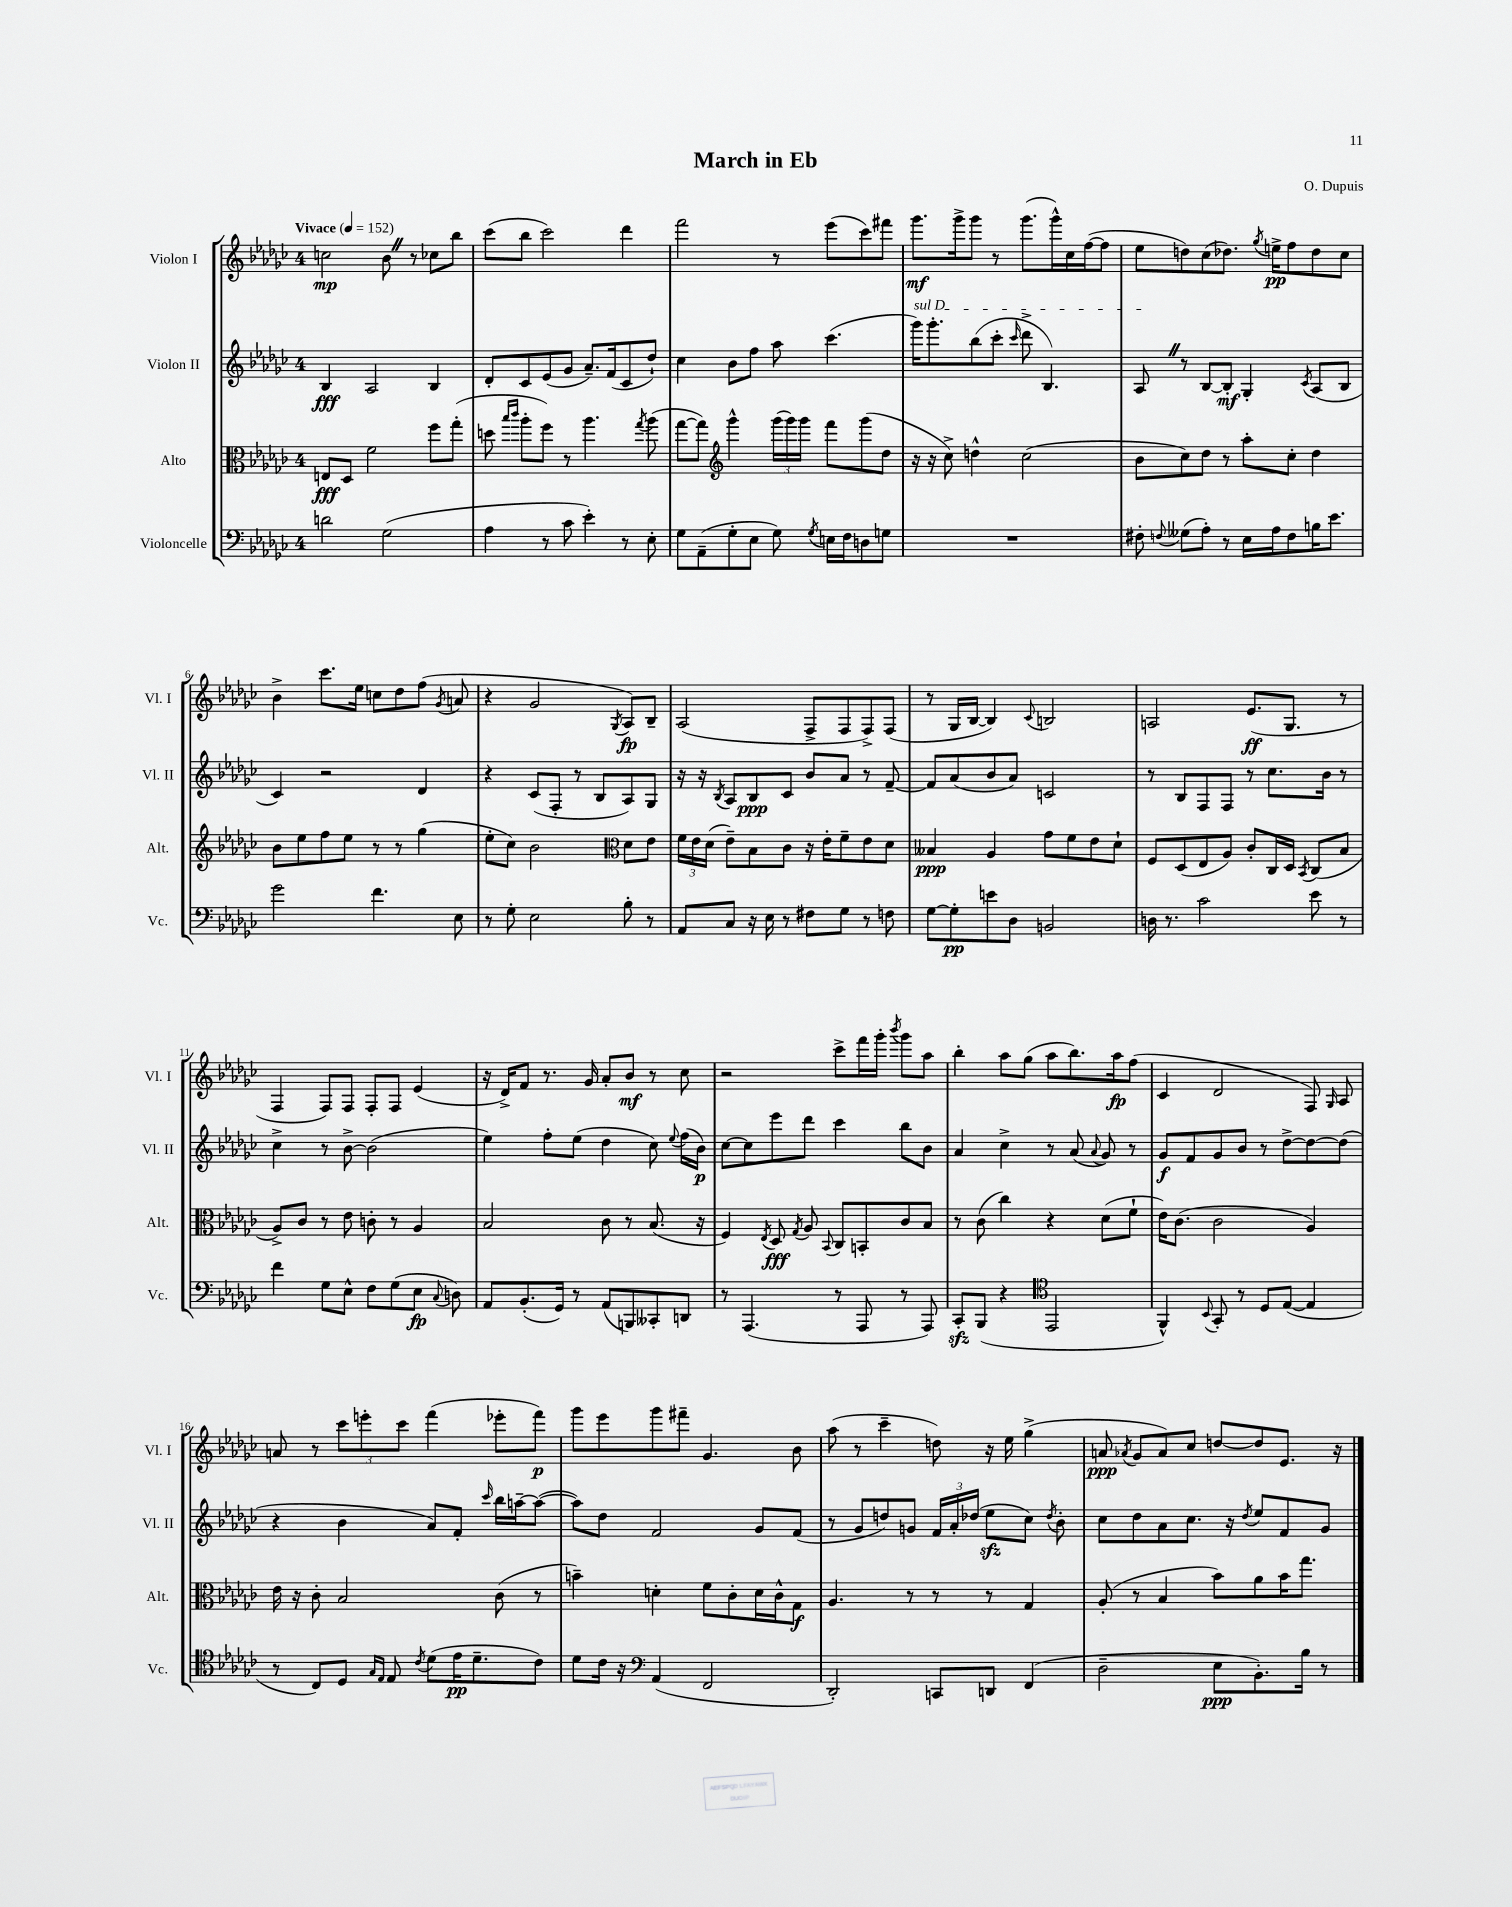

**kern	**dynam	**kern	**dynam	**kern	**dynam	**kern	**dynam
*part4	*part4	*part3	*part3	*part2	*part2	*part1	*part1
*staff4	*staff4	*staff3	*staff3	*staff2	*staff2	*staff1	*staff1
*I"Violoncelle	*	*I"Alto	*	*I"Violon II	*	*I"Violon I	*
*I'Vc.	*	*I'Alt.	*	*I'Vl. II	*	*I'Vl. I	*
*clefF4	*	*clefC3	*	*clefG2	*	*clefG2	*
*k[b-e-a-d-g-c-]	*	*k[b-e-a-d-g-c-]	*	*k[b-e-a-d-g-c-]	*	*k[b-e-a-d-g-c-]	*
*M4/4	*	*M4/4	*	*M4/4	*	*M4/4	*
*MM152	*	*MM152	*	*MM152	*	*MM152	*
=1	=1	=1	=1	=1	=1	=1	=1
!	!	!	!	!	!	!LO:TX:a:B:t=Vivace	!
2dn\	.	8En/L	fff	4B-/	fff	2ccn\	mp
.	.	8D-/J	.	.	.	.	.
.	.	2f\	.	2A-/	.	.	.
(2G-\	.	.	.	.	.	8b-Z\	.
.	.	.	.	.	.	8r	.
.	.	8ff\L	.	4B-/	.	8cc-X\L	.
.	.	(8gg-'\J	.	.	.	8bb-\J	.
=2	=2	=2	=2	=2	=2	=2	=2
4A-\	.	8ddn\	.	8d-'/L	.	(8ccc-\L	.
.	.	16qqbb-/LL	.	.	.	.	.
.	.	16qqccc-/JJ	.	.	.	.	.
.	.	8aa-'\L	.	8c-/	.	8bb-\J	.
8r	.	8ff\J)	.	(8e-/	.	2ccc-\)	.
8c-\	.	8r	.	8g-/J	.	.	.
4e-'\)	.	4.aa-\	.	8.a-~/L)	.	.	.
.	.	.	.	(16f/k	.	.	.
8r	.	.	.	8c-/	.	4ddd-\	.
.	.	8qgg-/	.	.	.	.	.
8E-'\	.	(8aa-\	.	8dd-`/J)	.	.	.
=3	=3	=3	=3	=3	=3	=3	=3
8G-\L	.	[8gg-\L	.	4cc-\	.	2fff\	.
(8AA-~\	.	8gg-\J])	.	.	.	.	.
*	*	*clefG2	*	*	*	*	*
8G-'\	.	4ggg-^^\	.	8b-\L	.	.	.
8E-\J	.	.	.	8ff\J	.	.	.
8G-\)	.	(24ggg-\LL	.	8aa-\	.	8r	.
.	.	24ggg-\)	.	.	.	.	.
.	.	24ggg-\JJ	.	.	.	.	.
8qG-/	.	.	.	.	.	.	.
16En\LL	.	8fff\L	.	(4.ccc-\	.	(8eee-\L	.
16F\J	.	.	.	.	.	.	.
8Dn\	.	(8ggg-\	.	.	.	8ccc-\)	.
8Gn\J	.	8dd-\J	.	.	.	8fff#X\J	.
=4	=4	=4	=4	=4	=4	=4	=4
!	!	!	!	!LO:TX:a:i:t=sul D	!	!	!
1r	.	16r	.	16ggg-\KL)	.	8.ggg-\L	mf
.	.	16r	.	8.ggg-'\	.	.	.
.	.	8cc-^\)	.	.	.	.	.
.	.	.	.	.	.	16ggg-^\k	.
.	.	4ddn^^\	.	(8bb-\	.	8ggg-\J	.
.	.	.	.	8ccc-'\J	.	8r	.
.	.	.	.	16qqccc-/	.	.	.
.	.	(2cc-\	.	8ddd-^\	.	(8.ggg-\L	.
.	.	.	.	4.B-/)	.	.	.
.	.	.	.	.	.	16ggg-^^\L)	.
.	.	.	.	.	.	16cc-\	.
.	.	.	.	.	.	([16ff\J	.
.	.	.	.	.	.	8ff\J]	.
=5	=5	=5	=5	=5	=5	=5	=5
8F#X'\	.	8b-\L	.	8A-Z/	.	8ee-\L	.
8qqFn/	.	.	.	.	.	.	.
(8G--X\L	.	8cc-\)	.	8r	.	8ddn\)	.
8A-'\J)	.	8dd-\J	.	[8B-/L	.	(8cc-\	.
8r	.	8r	.	8B-'/J]	mf	8.dd-X\J)	.
16E-\LL	.	8aa-'\L	.	4G-'/	.	.	.
.	.	.	.	.	.	8qgg-/	.
16A-\J	.	.	.	.	.	16een^\KL	pp
8F\	.	8cc-'\J	.	.	.	8ff\	.
.	.	.	.	8qc-/	.	.	.
16Bn\K	.	4dd-\	.	(8A-/L	.	8dd-\	.
8.e-\J	.	.	.	.	.	.	.
.	.	.	.	8B-/J	.	8cc-\J	.
!!LO:LB:g=z
=6	=6	=6	=6	=6	=6	=6	=6
2g-\	.	8b-\L	.	4c-/)	.	4b-^\	.
.	.	8ee-\	.	.	.	.	.
.	.	8ff\	.	2r	.	8.ccc-\L	.
.	.	8ee-\J	.	.	.	.	.
.	.	.	.	.	.	16ee-\Jk	.
4.f\	.	8r	.	.	.	8ccn\L	.
.	.	8r	.	.	.	8dd-\	.
.	.	(4gg-\	.	4d-/	.	(8ff\J	.
.	.	.	.	.	.	8qg-/	.
8E-\	.	.	.	.	.	8an/	.
=7	=7	=7	=7	=7	=7	=7	=7
8r	.	8ee-'\L	.	4r	.	4r	.
8G-'\	.	8cc-\J)	.	.	.	.	.
2E-\	.	2b-\	.	(8c-/L	.	2g-/	.
.	.	.	.	8F'/J	.	.	.
.	.	.	.	8r	.	.	.
.	.	.	.	8B-/L	.	.	.
*	*	*clefC3	*	*	*	*	*
.	.	.	.	.	.	8qG-/	.
8B-'\	.	8d-\L	.	8A-/)	.	8A-/L)	fp
8r	.	8e-\J	.	8G-/J	.	8B-~/J	.
=8	=8	=8	=8	=8	=8	=8	=8
8AA-/L	.	24f\LL	.	16r	.	(2A-/	.
.	.	24e-\	.	.	.	.	.
.	.	.	.	16r	.	.	.
.	.	(24d-\JJ	.	.	.	.	.
.	.	.	.	8qB-/	.	.	.
8C-/J	.	8e-~\L)	.	8A-/L	.	.	.
16r	.	8B-\	.	8B-/	ppp	.	.
16E-\	.	.	.	.	.	.	.
8r	.	8c-\J	.	8c-/J	.	.	.
8F#X\L	.	16r	.	8b-/L	.	8F^/L	.
.	.	16e-'\KL	.	.	.	.	.
8G-\J	.	8f~\	.	8a-/J	.	8F/	.
8r	.	8e-\	.	8r	.	8F^/)	.
8Fn\	.	8d-\J	.	[8f~/	.	(8F/J	.
=9	=9	=9	=9	=9	=9	=9	=9
[8G-\L	.	4B--X/	ppp	8f/L]	.	8r	.
8G-'\]	pp	.	.	(8a-/	.	16G-/LL	.
.	.	.	.	.	.	[16B-/JJ	.
8en\	.	4A-/	.	8b-/	.	4B-/])	.
8D-\J	.	.	.	8a-/J)	.	.	.
.	.	.	.	.	.	8qqc-/	.
2BBn/	.	8g-\L	.	2cn/	.	2Bn/	.
.	.	8f\	.	.	.	.	.
.	.	8e-\	.	.	.	.	.
.	.	8d-`\J	.	.	.	.	.
=10	=10	=10	=10	=10	=10	=10	=10
16Dn\	.	8F/L	.	8r	.	2An/	.
8.r	.	.	.	.	.	.	.
.	.	(8D-/	.	8B-/L	.	.	.
2c-\	.	8E-/	.	8F/	.	.	.
.	.	8A-/J)	.	8F/J	.	.	.
.	.	8c-'/L	.	8r	.	(8.e-/L	ff
.	.	16C-/L	.	8.cc-\L	.	.	.
.	.	16D-/JJ	.	.	.	8.G-/J	.
.	.	8qBB-/	.	.	.	.	.
8e-\	.	(8C-/L	.	.	.	.	.
.	.	.	.	16b-\Jk	.	.	.
8r	.	8B-/J	.	8r	.	8r	.
!!LO:LB:g=z
=11	=11	=11	=11	=11	=11	=11	=11
4f\	.	8A-^/L)	.	4cc-^\	.	4F/	.
.	.	8c-/J	.	.	.	.	.
8G-\L	.	8r	.	8r	.	8F/L)	.
8E-^^\J	.	8e-\	.	[8b-^\	.	8F/J	.
8F\L	.	8cn'\	.	(2b-\]	.	8F'/L	.
(8G-\	.	8r	.	.	.	8F/J	.
8E-\J	fp	4A-/	.	.	.	(4e-/	.
8qqC-/	.	.	.	.	.	.	.
8Dn\)	.	.	.	.	.	.	.
=12	=12	=12	=12	=12	=12	=12	=12
8AA-/L	.	2B-/	.	4ee-\)	.	16r	.
.	.	.	.	.	.	16d-^/KL)	.
(8.BB-'/	.	.	.	.	.	8f/J	.
.	.	.	.	8ff'\L	.	8.r	.
16GG-/Jk)	.	.	.	.	.	.	.
8r	.	.	.	(8ee-\J	.	.	.
.	.	.	.	.	.	16g-/	.
(8AA-/L	.	8c-\	.	4dd-\	.	8a-'/L	.
8BBBn/)	.	8r	.	.	.	8b-/J	mf
8CC--X'/	.	(8.B-/	.	8cc-\)	.	8r	.
.	.	.	.	8qqee-/	.	.	.
8DDn/J	.	.	.	(16ff\LL	.	8cc-\	.
.	.	16r	.	16b-\JJ)	p	.	.
=13	=13	=13	=13	=13	=13	=13	=13
8r	.	4F/)	.	[8cc-\L	.	2r	.
(4.AAA-/	.	.	.	8cc-\]	.	.	.
.	.	8qE-/	.	.	.	.	.
.	.	8D-/	fff	8eee-\	.	.	.
.	.	8qG-/	.	.	.	.	.
.	.	8A-/	.	8ddd-\J	.	.	.
.	.	8qqBB-/	.	.	.	.	.
8r	.	8C-/L	.	4ccc-\	.	8ccc-^\L	.
8AAA-/	.	8BBn'/	.	.	.	16fff\L	.
.	.	.	.	.	.	16ggg-'\JJ	.
.	.	.	.	.	.	8qbbb-/	.
8r	.	8c-/	.	8bb-\L	.	8ggg-\L	.
8AAA-/)	.	8B-/J	.	8b-\J	.	8aa-\J	.
=14	=14	=14	=14	=14	=14	=14	=14
8CC-zz'/L	.	8r	.	4a-/	.	4bb-'\	.
(8BBB-/J	.	(8c-\	.	.	.	.	.
4r	.	4cc-\)	.	4cc-^\	.	8aa-\L	.
.	.	.	.	.	.	(8gg-\J	.
*clefC4	*	*	*	*	*	*	*
2EE-/	.	4r	.	8r	.	8aa-\L	.
.	.	.	.	(8a-/	.	8.bb-\)	.
.	.	.	.	8qqa-/	.	.	.
.	.	(8d-\L	.	8g-/)	.	.	.
.	.	.	.	.	.	16aa-\k	fp
.	.	8f`\J	.	8r	.	(8ff\J	.
=15	=15	=15	=15	=15	=15	=15	=15
4FF^^/)	.	16e-\KL)	.	8g-/L	f	4c-/	.
.	.	(8.c-\J	.	.	.	.	.
.	.	.	.	8f/	.	.	.
8qqBB-/	.	.	.	.	.	.	.
8GG-'/	.	2c-\	.	8g-/	.	2d-/	.
8r	.	.	.	8b-/J	.	.	.
8D-/L	.	.	.	8r	.	.	.
([8E-/J	.	.	.	[8dd-^\L	.	.	.
4E-/]	.	4A-/)	.	8dd-\_	.	8F/)	.
.	.	.	.	.	.	16qqG-/	.
.	.	.	.	(8dd-\J]	.	8A-/	.
!!LO:LB:g=z
=16	=16	=16	=16	=16	=16	=16	=16
8r	.	16e-\	.	4r	.	8an/	.
.	.	16r	.	.	.	.	.
8C-/L)	.	8c-'\	.	.	.	8r	.
8D-/J	.	2B-/	.	4b-\	.	12ccc-\L	.
.	.	.	.	.	.	12eeen'\	.
16qqG-/LL	.	.	.	.	.	.	.
16qqE-/JJ	.	.	.	.	.	.	.
8E-/	.	.	.	.	.	.	.
.	.	.	.	.	.	12ccc-\J	.
8qc-/	.	.	.	.	.	.	.
(8d-\L	.	.	.	8a-/L)	.	(4fff\	.
16e-\K	pp	.	.	8f'/J	.	.	.
8.d-~\	.	.	.	.	.	.	.
.	.	.	.	16qqccc-/	.	.	.
.	.	(8c-\	.	16bb-\LL	.	8eee-X'\L	.
.	.	.	.	[16aan~\J	.	.	.
8c-\J)	.	8r	.	(8aa\J_	.	8fff\J)	p
=17	=17	=17	=17	=17	=17	=17	=17
8d-\L	.	4bn~\)	.	8aa\L])	.	8ggg-\L	.
16c-\Jk	.	.	.	8dd-\J	.	8eee-\	.
16r	.	.	.	.	.	.	.
*clefF4	*	*	*	*	*	*	*
(4AA-/	.	4dn'\	.	2f/	.	8ggg-\	.
.	.	.	.	.	.	8fff#X~\J	.
2FF/	.	8f\L	.	.	.	4.g-/	.
.	.	8c-'\	.	.	.	.	.
.	.	16d\L	.	8g-/L	.	.	.
.	.	16c-^^\J	.	.	.	.	.
.	.	8G-\J	f	(8f/J	.	8b-\	.
=18	=18	=18	=18	=18	=18	=18	=18
2DD-'/)	.	4.A-/	.	8r	.	(8aa-\	.
.	.	.	.	8g-/L	.	8r	.
.	.	.	.	8ddn/)	.	4ccc-~\	.
.	.	8r	.	8gn/J	.	.	.
8CCn/L	.	8r	.	24f/LL	.	8ddn\)	.
.	.	.	.	24a-'/	.	.	.
.	.	.	.	(24dd-X/JJ	.	.	.
8DDn/J	.	8r	.	8ee-zz\L	.	16r	.
.	.	.	.	.	.	16ee-\	.
(4FF/	.	4G-/	.	8cc-\J)	.	(4gg-^\	.
.	.	.	.	8qdd-/	.	.	.
.	.	.	.	8b-'\	.	.	.
=19	=19	=19	=19	=19	=19	=19	=19
2D-~\	.	(8A-'/	.	8cc-\L	.	8an/	ppp
.	.	.	.	.	.	8qa-X/	.
.	.	8r	.	8dd-\	.	8g-/L	.
.	.	4B-/	.	8a-\	.	8a-/)	.
.	.	.	.	8.cc-\J	.	8cc-/J	.
8E-\L	ppp	8b-\L)	.	.	.	[8ddn/L	.
.	.	.	.	16r	.	.	.
.	.	.	.	8qdd-/	.	.	.
8.BB-'\)	.	8a-\	.	8ee-/L	.	8dd/]	.
.	.	16b-\K	.	8f/	.	8.e-/J	.
16B-\Jk	.	8.gg-\J	.	.	.	.	.
8r	.	.	.	8g-/J	.	.	.
.	.	.	.	.	.	16r	.
==	==	==	==	==	==	==	==
*-	*-	*-	*-	*-	*-	*-	*-
